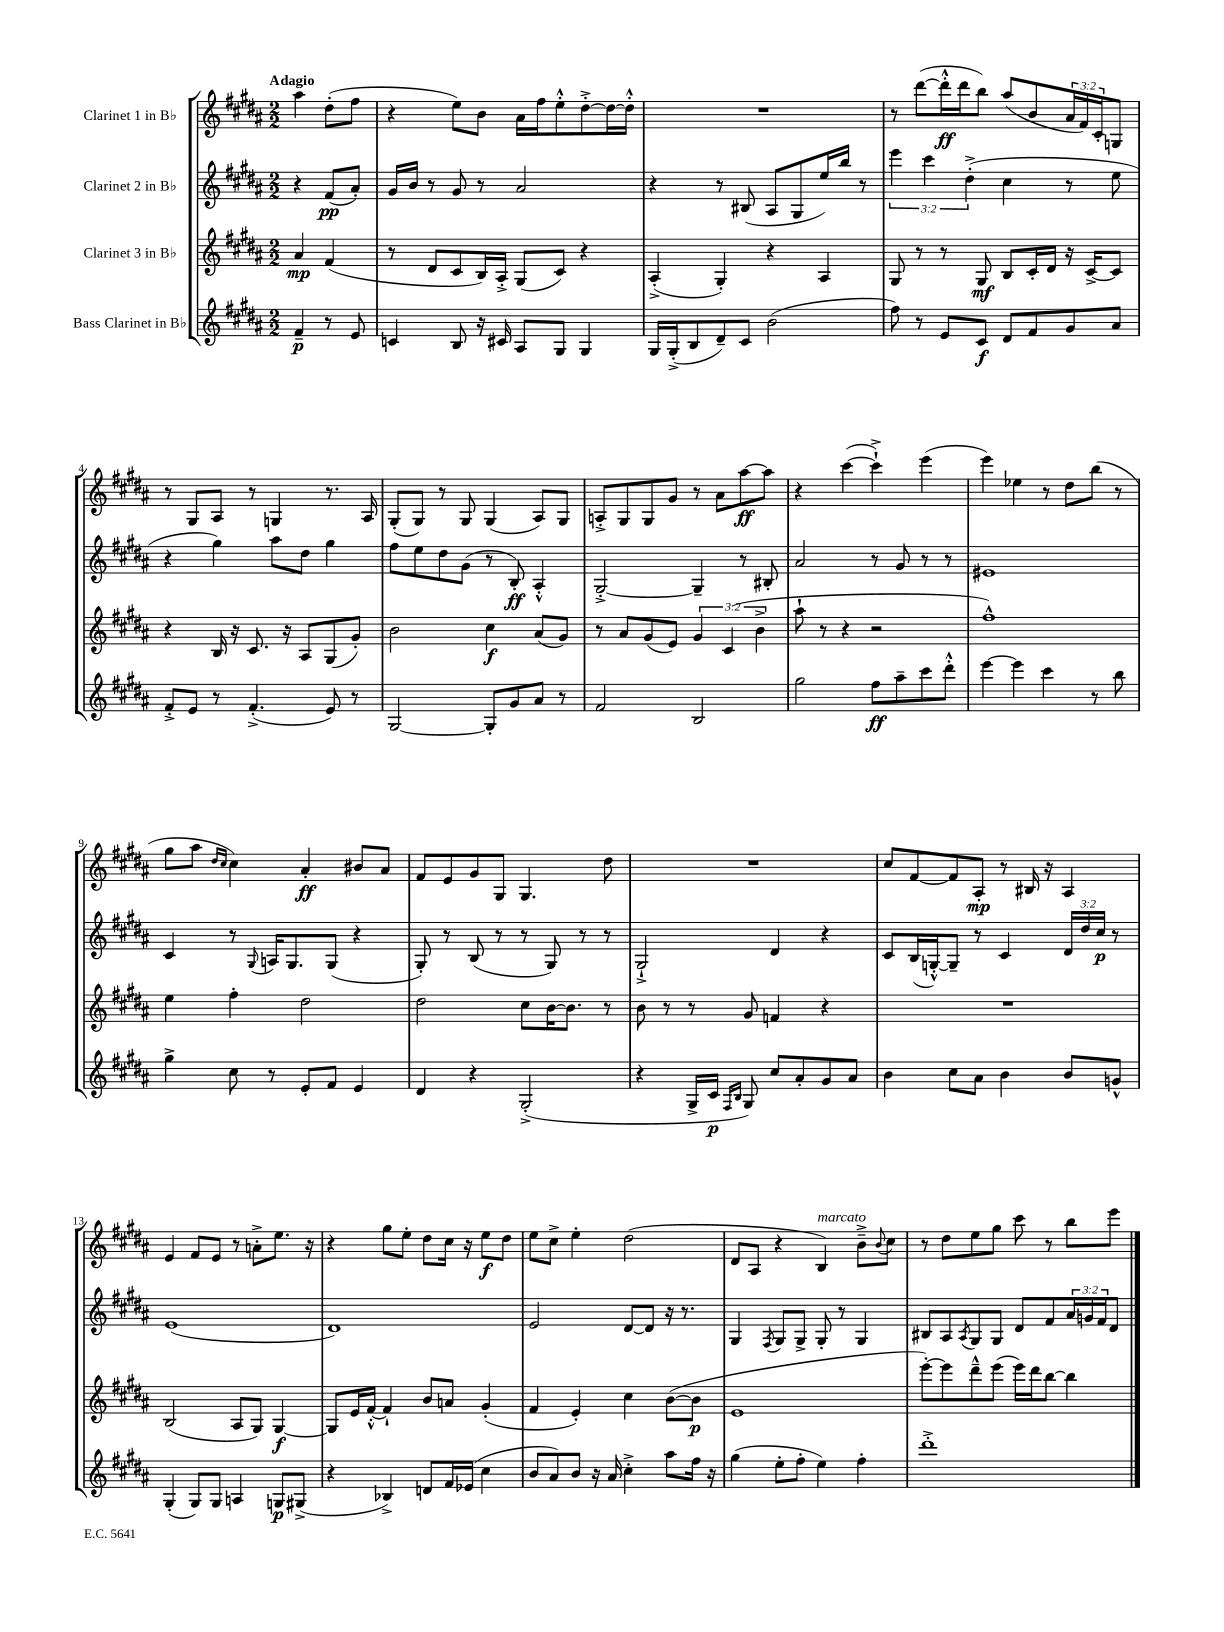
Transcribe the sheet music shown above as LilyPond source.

<<
\new StaffGroup <<
\new Staff = "s0" \with { instrumentName = "Clarinet 1 in Bb" } {
    \clef treble \key b \major \numericTimeSignature \time 2/2 \override Staff.TupletNumber.text = #tuplet-number::calc-fraction-text \partial 2 \tempo "Adagio"
    ais''4 dis''8-.( fis''8 |
    r4 e''8) b'8 ais'16 fis''16 e''8-.-^ dis''8~-.-> dis''16~ dis''16-.-^ |
    R1 |
    r8 dis'''8~( dis'''16-.-^\ff dis'''16 b''8) ais''8( b'8 \tuplet 3/2 { ais'16 fis'16) cis'16-. } g8 |
    r8 gis8 ais8 r8 g4 r8. ais16 |
    gis8-.( gis8) r8 gis8 gis4( ais8) gis8 |
    a8-.-> gis8 gis8 gis'8 r8 ais'8 ais''8~\ff ais''8 |
    r4 cis'''4~( cis'''4-!->) e'''4( |
    e'''4) ees''4 r8 dis''8 b''8( r8 |
    gis''8 ais''8 \grace { dis''16 cis''16 } cis''4) ais'4-.\ff bis'8 ais'8 |
    fis'8 e'8 gis'8 gis8 gis4. dis''8 |
    R1 |
    cis''8 fis'8~ fis'8 ais8-.\mp r8 bis16 r16 ais4 |
    e'4 fis'8 e'8 r8 a'8-.-> e''8. r16 |
    r4 gis''8 e''8-. dis''8 cis''16 r16 e''8\f dis''8 |
    e''8 cis''8-> e''4-. dis''2( |
    dis'8 ais8 r4 b4^\markup { \italic "marcato" }) b'8---> \appoggiatura { b'8 } cis''8 |
    r8 dis''8 e''8 gis''8 cis'''8 r8 b''8 e'''8 \bar "|." |
}
\new Staff = "s1" \with { instrumentName = "Clarinet 2 in Bb" } {
    \clef treble \key b \major \numericTimeSignature \time 2/2 \override Staff.TupletNumber.text = #tuplet-number::calc-fraction-text \partial 2
    r4 fis'8\pp( ais'8-.) |
    gis'16 b'16 r8 gis'8 r8 ais'2 |
    r4 r8 bis8( ais8 gis8 e''16) b''16 r8 |
    \tuplet 3/2 { e'''4 cis'''4 dis''4-.->( } cis''4 r8 e''8 |
    r4 gis''4) ais''8 dis''8 gis''4 |
    fis''8 e''8 dis''8 gis'8( r8 b8-.\ff) ais4-.-^ |
    gis2~-.-> gis4-- r8 bis8-. |
    ais'2 r8 gis'8 r8 r8 |
    eis'1 |
    cis'4 r8 \appoggiatura { gis8 } a16 gis8. gis8( r4 |
    gis8-.) r8 b8( r8 r8 gis8) r8 r8 |
    gis2-!-> dis'4 r4 |
    cis'8 b16( g16~-.-^) g8-- r8 cis'4 \tuplet 3/2 { dis'16 dis''16 cis''16\p } r8 |
    e'1( |
    dis'1) |
    e'2 dis'8~ dis'8 r16 r8. |
    gis4 \acciaccatura { fis8 } gis8 gis8-> gis8-. r8 gis4 |
    bis8 ais8 \acciaccatura { ais8 } gis8 gis8 dis'8 fis'8 \tuplet 3/2 { ais'16 g'16 fis'16 } dis'8 \bar "|." |
}
\new Staff = "s2" \with { instrumentName = "Clarinet 3 in Bb" } {
    \clef treble \key b \major \numericTimeSignature \time 2/2 \override Staff.TupletNumber.text = #tuplet-number::calc-fraction-text \partial 2
    ais'4\mp fis'4( |
    r8 dis'8 cis'8 b16) ais16-.-> gis8( cis'8) r4 |
    ais4-.->( gis4-.) r4 ais4 |
    gis8 r8 r8 gis8\mf b8 cis'16-. dis'16 r16 cis'16~-> cis'8 |
    r4 b16 r16 cis'8. r16 ais8 gis8( gis'8-.) |
    b'2 cis''4\f ais'8( gis'8) |
    r8 ais'8 gis'8( e'8) \tuplet 3/2 { gis'4 cis'4( b'4-> } |
    ais''8-! r8 r4 r2 |
    fis''1-^) |
    e''4 fis''4-. dis''2 |
    dis''2 cis''8 b'16~ b'8. r8 |
    b'8 r8 r8 gis'8 f'4 r4 |
    R1 |
    b2( ais8 gis8) gis4~\f |
    gis8 e'16 fis'16~-.-^ fis'4-! b'8 a'8 gis'4-.( |
    fis'4 e'4-.) cis''4 b'8~( b'8\p |
    e'1 |
    e'''8~-.) e'''8 dis'''8---^ e'''8( e'''16) dis'''16 b''8~ b''4 \bar "|." |
}
\new Staff = "s3" \with { instrumentName = "Bass Clarinet in Bb" } {
    \clef treble \key b \major \numericTimeSignature \time 2/2 \partial 2
    fis'4--\p r8 e'8 |
    c'4 b8 r16 cis'16 ais8 gis8 gis4 |
    gis16 gis16-.->( b8 dis'8--) cis'8 b'2( |
    fis''8) r8 e'8 cis'8\f dis'8 fis'8 gis'8 ais'8 |
    fis'8-.-> e'8 r8 fis'4.-.->( e'8) r8 |
    gis2~ gis8-. gis'8 ais'8 r8 |
    fis'2 b2 |
    gis''2 fis''8\ff ais''8-- cis'''8 dis'''8-.-^ |
    e'''4~ e'''4 cis'''4 r8 b''8 |
    gis''4-> cis''8 r8 e'8-. fis'8 e'4 |
    dis'4 r4 gis2-.->( |
    r4 gis16-> cis'16\p \grace { fis16 b16 } gis8) cis''8 ais'8-. gis'8 ais'8 |
    b'4 cis''8 ais'8 b'4 b'8 g'8-^ |
    gis4-.( gis8) gis8 a4 g8\p gis8->( |
    r4 bes4->) d'8 fis'16 ees'16( cis''4 |
    b'8 ais'8) b'8 r16 ais'16 cis''4-.-> ais''8 fis''16 r16 |
    gis''4( e''8-. fis''8-. e''4) fis''4-. |
    dis'''1-.-> \bar "|." |
}
>>
>>
